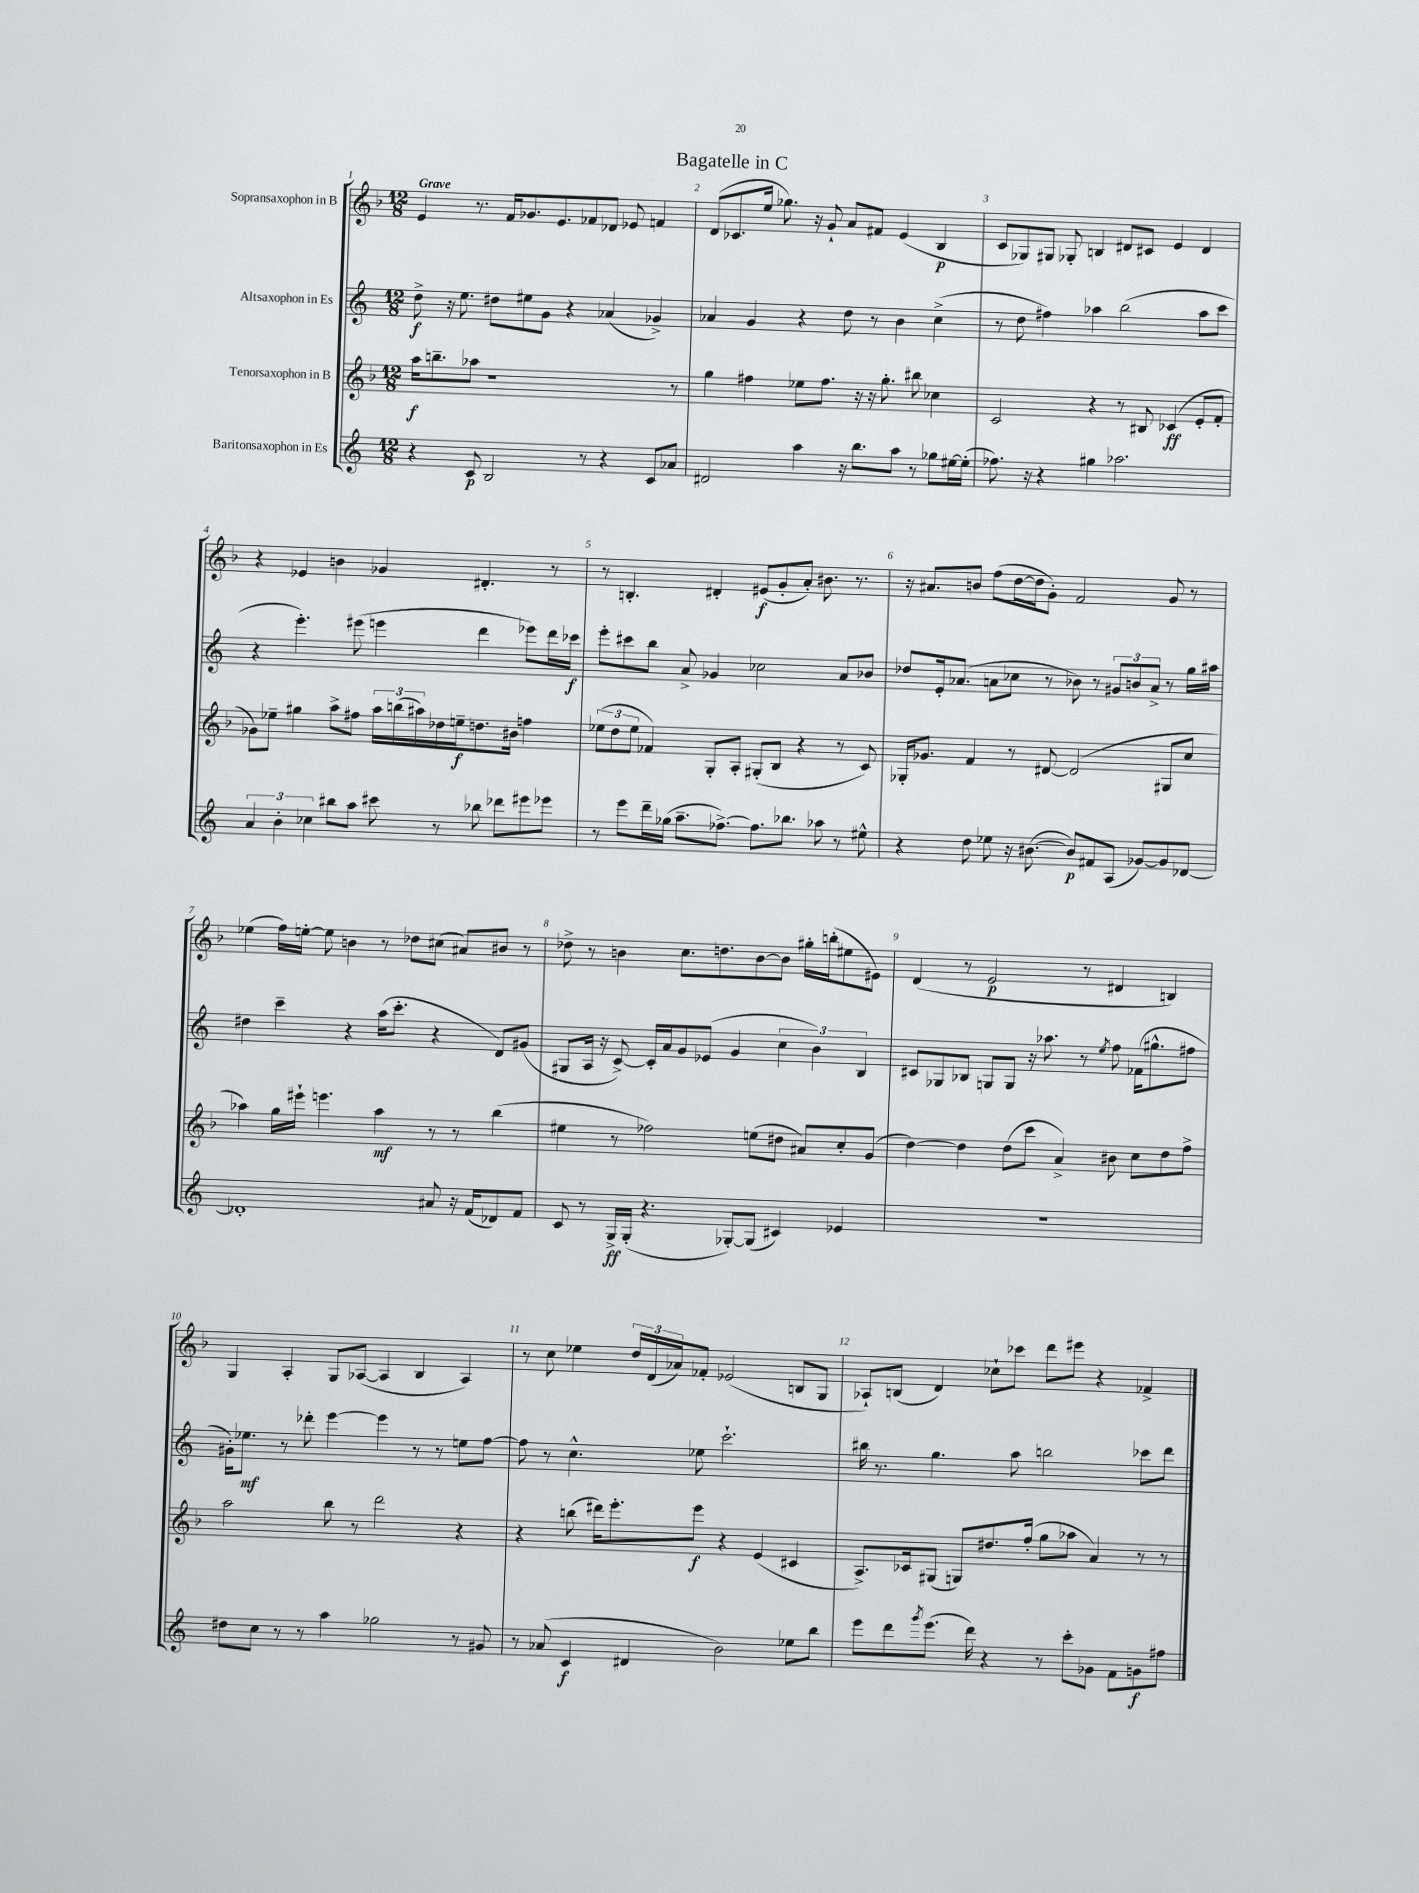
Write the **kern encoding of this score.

**kern	**kern	**kern	**kern
*staff4	*staff3	*staff2	*staff1
*clefG2	*clefG2	*clefG2	*clefG2
*k[]	*k[b-]	*k[]	*k[b-]
*M12/8	*M12/8	*M12/8	*M12/8
4r	16aa	8dd^	4e
.	8.bb~	.	.
.	.	16r	.
.	.	8.ee	.
8c	8aa-	.	8.r
2B	1r	8dd#	.
.	.	.	16f
.	.	8ee#	8.g-
.	.	8g	.
.	.	.	8.e
.	.	4r	.
8r	.	.	8f-
4r	.	(4a-	8d-
.	.	.	8e-
8c	.	4g-^)	4f
8a-	8r	.	.
=	=	=	=
2d#	4gg	4a-	(8d
.	.	.	8.c-
.	4ff#	4g	.
.	.	.	16ee
.	.	.	8.gg-)
4aa	8ee-	4r	.
.	.	.	16r
.	8.ff#	.	8g`
16r	.	8dd	8a
8.bb	16r	.	.
.	16r	8r	8f#
.	8.gg'	.	.
8aa	.	4b	(4e
8r	8bb#	.	.
8gg-	4cc-	(4cc^	4B-
[16ee#	.	.	.
(16ee#']	.	.	.
=	=	=	=
8.ff-)	2c	8r	8c
.	.	8dd	8G-)
16r	.	.	.
4r	.	4ff#)	8G#
.	.	.	8G-'
4gg#	4r	4aa-	4B
2.aa-	8r	(2bb	8d#
.	8B#	.	8c#
.	(4c-	.	4e
.	8e'	8aa-	4d#
.	8f'	8ccc	.
=	=	=	=
6a	8g-)	4r	4r
.	8ee-~	.	.
6b'	.	.	.
.	4gg#	4.eee')	4e-
6cc-	.	.	.
8bb#	8aa^	.	4b
8aa	8ff#	(8eee#	.
8ccc#	24aa	4eee	4g-
.	(24bb	.	.
.	24aa#)	.	.
8r	16dd-	.	.
.	16ee~	.	.
8bb-	8.dd	4ddd	4.d#'
8ddd-	.	.	.
.	16b#	.	.
8eee#	4ff	8eee-)	.
8eee-	.	16ddd	8r
.	.	16ccc-	.
=	=	=	=
8r	(12ee-	8eee'	8r
.	12dd	.	.
8eee	.	8ccc#	4.B'
.	12ee-	.	.
16ddd~	4f-)	8bb	.
(16gg-	.	.	.
8.aa~	.	8a^	.
.	8G'	4g-	4d#'
[8.ff-^)	.	.	.
.	8A'	.	.
8.ff-]	(8G#'	2cc-	(8e#
.	8B-	.	8g'
8.bb-	.	.	.
.	4r	.	8a')
8aa-	.	.	8.b#
8r	8r	8a	.
.	.	.	8.r
8ee#^^	8c)	8b-	.
=	=	=	=
4r	16G-'	8dd-	16r
.	8.g-	.	8.a#
.	.	16e'	.
.	.	(8.a-	.
8dd	4f	.	8b
8ee-	.	8a	(8ff
16r	8r	8cc-	[16dd
([8.b#	.	.	16dd]
.	[8d#	8r	8g')
8b#])	(2d#]	8b-)	2f
8f#	.	8r	.
(8A	.	12g#	.
.	.	12b	.
[8g-)	.	.	.
.	.	12a^	.
8g-]	8G#	8r	8g
[8d-	8cc	16gg	8r
.	.	16aa#	.
=	=	=	=
1d-']	4aa-)	4dd#	(4ee-
.	16gg	4ccc~	16ff)
.	16eee#`	.	[16ee'
.	4.eee	.	8ee]
.	.	4r	4b
.	4aa-	(16aa	8r
.	.	8.ccc'	.
.	.	.	8dd-
8a#	8r	4r	(8cc#
16r	8r	.	8a#)
(16f	.	.	.
8d-)	(4bb-	8d)	8b#
8f	.	(8g#	8r
=	=	=	=
8c	4ee#	8G#	8dd-^
8r	.	16A	8r
.	.	16r	.
16G^	8r	[8c^)	4b
(16G'	.	.	.
4.r	2ff-)	16c']	.
.	.	16a	.
.	.	8g	8.cc
.	.	(8e-	.
.	.	.	8.dd
[8G-')	.	4g	.
(8G-]	(8ee	.	[8b
4c#)	8dd#	6cc	8b]
.	8a#)	.	16gg#'
.	.	6b)	.
.	.	.	(16bb'
4e-	8cc'	.	8ee#
.	.	6B	.
.	(8g	.	8e#)
=	=	=	=
1.r	[4dd)	8c#	(4d
.	.	8G-	.
.	4dd]	8B-	8r
.	.	8G	2e
.	(8dd	8G	.
.	8ccc	16r	.
.	.	8.aa-	.
.	4a^)	.	.
.	.	8r	8r
.	.	8qee	.
.	8b#	8ff	4d#
.	8cc	(16f-	.
.	.	8.gg#^^	.
.	8dd	.	4B)
.	8ff^	8ff#	.
=	=	=	=
8dd#	2aa	16g#')	4G
.	.	8.ee-	.
8cc	.	.	.
8r	.	8r	4A'
8r	.	8ddd-'	.
4aa	8bb-	[4eee	8G
.	8r	.	([8A-
2gg-	2ddd	4eee]	4A-]
.	.	8r	4B-
.	.	8r	.
8r	4r	8ee	4A-)
8g#	.	[8ff	.
=	=	=	=
8r	4r	8ff]	8r
(8a-	.	8r	8cc
4c	(8bb	4.cc^^	4ee-
.	16ddd#)	.	.
.	8.eee'	.	.
4d#	.	.	24dd
.	.	.	(24d
.	.	.	24a-)
.	8eee	8ee-	8f-'
2b)	4r	2.ccc`	(2e-
.	(4e	.	.
8ee-	4c#	.	8B
8bb	.	.	8G
=	=	=	=
8eee	8.A^)	16bb#	8A-`)
.	.	8.r	.
8ddd	.	.	(8B
.	16c-	.	.
8qggg	.	.	.
(8.eee	(8G#	4.gg	4d)
.	8G)	.	.
16ddd)	.	.	.
4r	8.dd#	.	8cc-`
.	.	8aa	8ccc-
.	(16ff'	.	.
8r	8gg	2bb	8ddd
8ccc'	8aa-	.	8eee#
8g-	4a)	.	4r
8f	.	.	.
8g	8r	8ccc-	4f-^
8ff#	8r	8ddd	.
==	==	==	==
*-	*-	*-	*-
